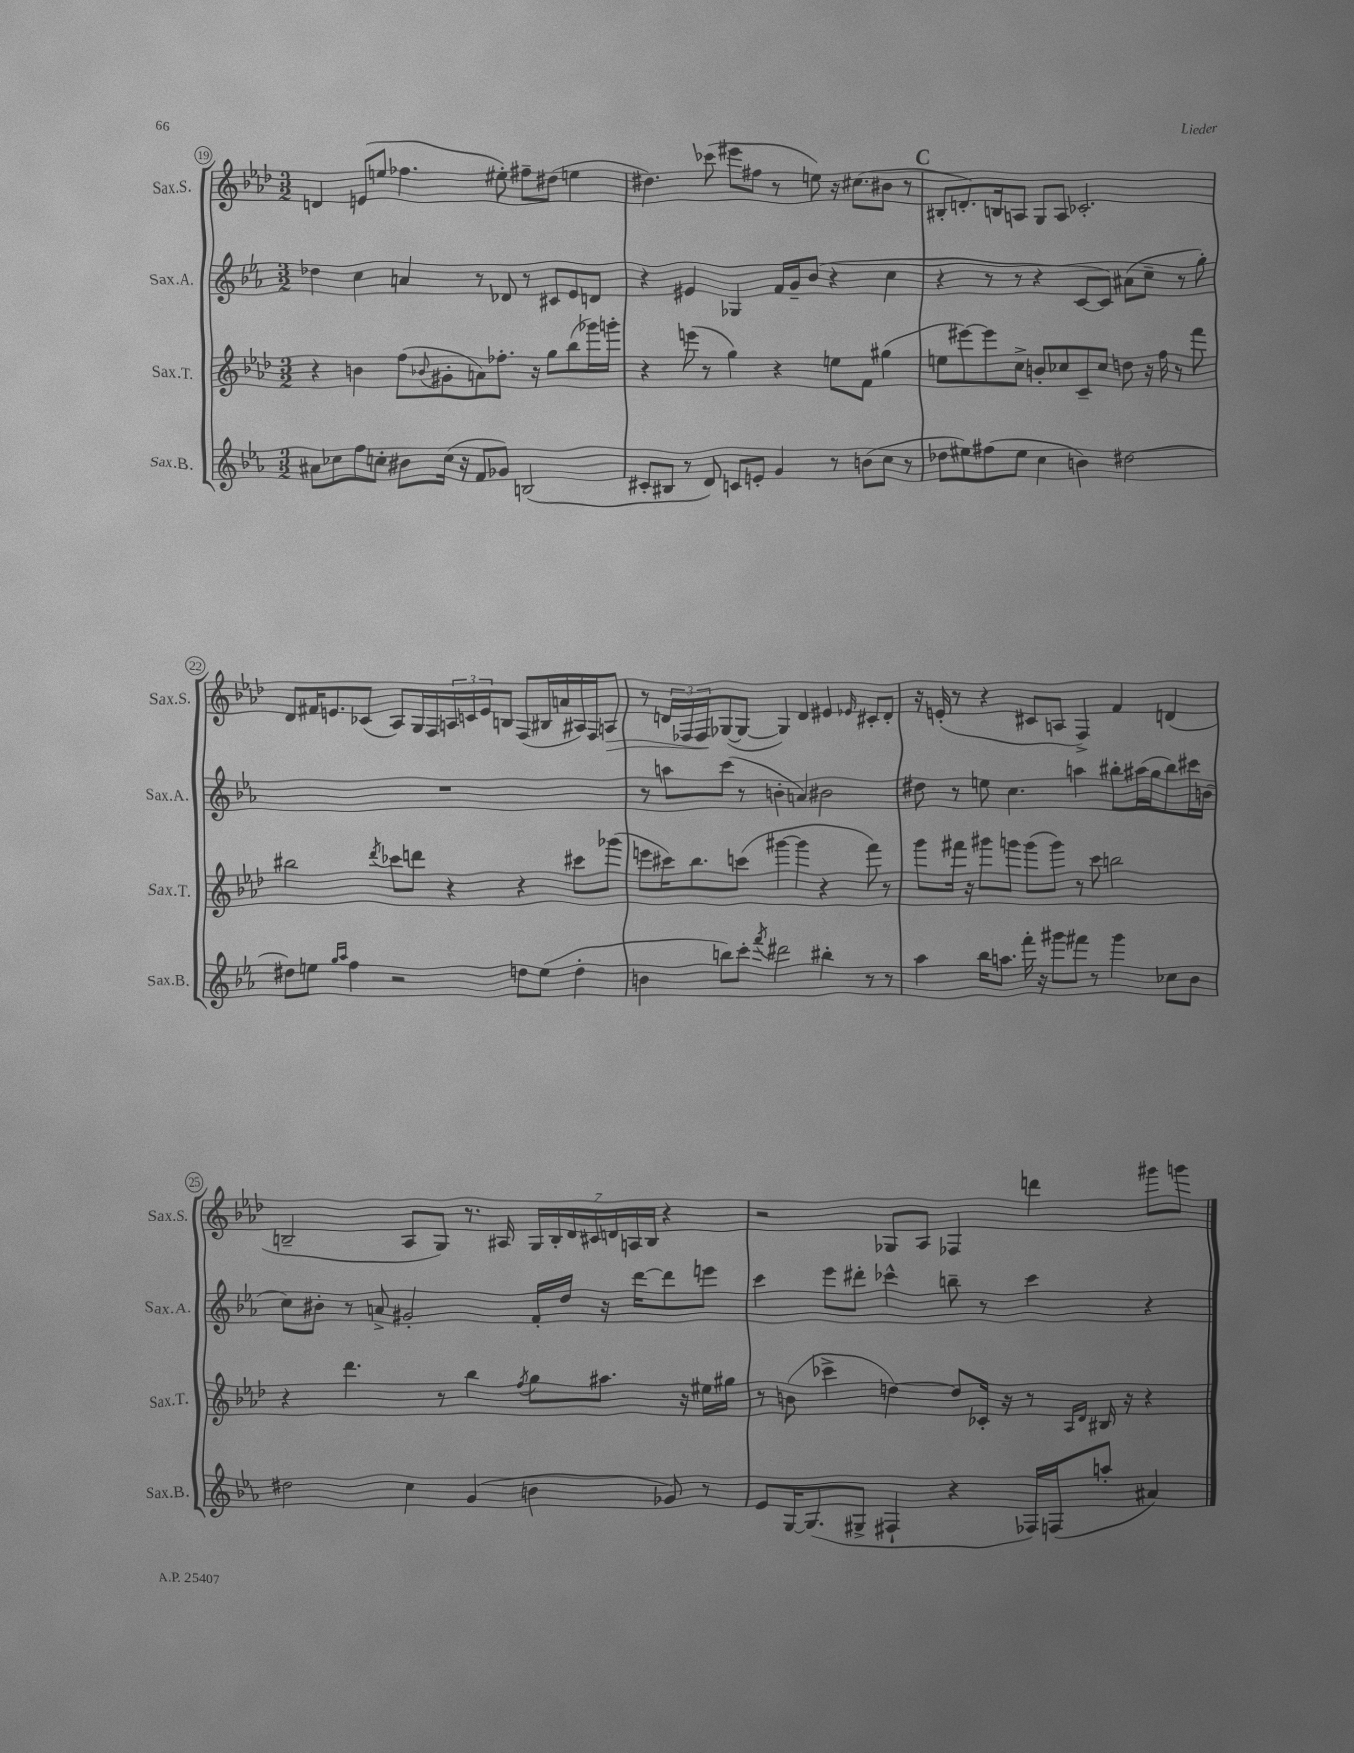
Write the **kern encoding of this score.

**kern	**kern	**kern	**kern
*staff4	*staff3	*staff2	*staff1
*clefG2	*clefG2	*clefG2	*clefG2
*k[b-e-a-]	*k[b-e-a-d-]	*k[b-e-a-]	*k[b-e-a-d-]
*M3/2	*M3/2	*M3/2	*M3/2
8a#\L	4r	4dd-\	4d/
8cc-\	.	.	.
8ff\	4b\	4cc\	(8e/L
8cc'\J	.	.	8ee/J
8b#\L	(8ff\L	4a/	4.ff-\
.	8qqb-/	.	.
(16cc\Jk	8g#'\	.	.
16r	.	.	.
8f/L	8a\)	8r	.
8g-/J)	8.ff-'\J	8d-/	8ee#'\)
(2B/	.	8r	8ff#~\L
.	16r	.	.
.	8gg\L	8c#/L	(8dd#\J
.	(8bb-\	8e-/	4ee\
.	16ggg-\L)	8d/J	.
.	16ggg'\JJ	.	.
=	=	=	=
8c#'/L	4r	4r	4.dd#\)
8B#/J	.	.	.
8r	(8eee\	4e#/	.
8d/)	8r	.	(8ccc-\
8c/L	4gg\)	4G-/	8eee#\L
8e'/J	.	.	8ff#\J
4g/	4r	16f/LL	8r
.	.	16g~/J	.
.	.	(8b-/J	8ee\)
8r	8ee\L	4r	16r
.	.	.	(8.cc#\L
(8b\L	8f\J	.	.
8cc\J	(4gg#\	4cc\	8b#\J
8r	.	.	8r
=	=	=	=
8dd-\L	8ee\L	4r	8B#'/L
8ee#\)	[8eee#\)	.	8.d'/)
(8ff#\	8eee#\]	8r	.
.	.	.	16B/k
8ee#\J	8cc^\J	8r	8A/J
4cc\	8b'/L	4r	8G/L
.	8cc-/	.	8A/J
4b\)	8c~/	[8c/L	2.c-'/
.	8cc-/J	8c/]J)	.
[2dd#\	8dd\	(8a#\L	.
.	16r	8cc~\J	.
.	16ff\	.	.
.	8r	8r	.
.	8fff\	8gg'\)	.
=	=	=	=
8dd#\]L	2bb#\	1.r	8d-/L
8ee\J	.	.	16f#/K
.	.	.	8.e/
16qqgg/LL	.	.	.
16qqaa-/JJ	.	.	.
4ff\	.	.	.
.	.	.	(8c-/J
.	8qddd-/	.	.
2r	8ccc-\L	.	8A-/L)
.	8ddd\J	.	16G/L
.	.	.	16F/
.	4r	.	24A/
.	.	.	24c/
.	.	.	24e/J
.	.	.	8B/J
8dd\L	4r	.	(8F/L
(8ee\J	.	.	16B#/L
.	.	.	16a/
4dd'\	8ccc#\L	.	16A#/)
.	.	.	16F/J
.	(8ggg-\J	.	8A/J
=	=	=	=
4b\	8eee\L	8r	8r
.	16ccc#\K)	8aa\L	24d/LL
.	.	.	24F-/
.	8.bb-\	.	.
.	.	.	24F-/J
8bb\L)	.	(8ccc\J	([8G-/
8ccc'\J	(8ccc\J	8r	8G-/_J
8qfff/	.	.	.
2ddd#\	[4ggg#\	4b'\	4G-/])
.	4ggg#\]	4a/)	4d/
4bb#'\	4r	2b#\	4e#/
.	.	.	16qqe-/
8r	8fff\)	.	8c#'/L
8r	8r	.	8d'/J
=	=	=	=
4aa-\	8ggg\L	8dd#\	16r
.	.	.	(16e'/
.	16fff#\Jk	8r	8r
.	16r	.	.
16bb-\LK	8ggg#\L	8ee\	4r
8.aa\J	.	.	.
.	8ggg\J	4.cc\	.
16fff'\	(8ggg\L	.	8c#/L
16r	.	.	.
8ggg#\L	8ggg\J)	.	8A/J
8fff#\J	8r	4aa\	4F^/)
8r	8ccc\	.	.
4ggg#\	2bb\	8bb#'\L	4f/
.	.	(16aa#\L	.
.	.	16gg\J	.
8cc-\L	.	8bb#\)	(4d/
8b-\J	.	16ccc#\L	.
.	.	(16b\JJ	.
=	=	=	=
2dd#\	4r	8cc\L)	2B~/
.	.	8b#'\J	.
.	4.ddd-\	8r	.
.	.	8a^/	.
4cc\	.	2g#'/	8A-/L
.	8r	.	8G/J)
(4g/	4bb-\	.	8.r
.	.	.	16A#/
.	8qff/	.	.
4b\	8gg\L	16f'/LL	28G/LL
.	.	.	28B'/
.	.	16dd/JJ	.
.	.	.	28d-/
.	.	.	28c#/
.	8.aa#\J	16r	.
.	.	.	28d/
.	.	.	28A/
.	.	[16ddd\LK	.
.	.	.	28B/JJ
8g-/)	.	8ddd\]	4r
.	16r	.	.
8r	16ee#\LL	8eee\J	.
.	16gg#\JJ	.	.
=	=	=	=
8e-/L	8r	4ccc\	2r
[16G/K	(8b\	.	.
(8.G/]	.	.	.
.	4ccc-^\	8eee-\L	.
8G#^/J	.	8ddd#'\J	.
4F#`/	[4dd\)	4ccc-^^\	8G-/L
.	.	.	8A-/J
4r	8dd/]L	8bb~\	4F-/
.	16c-'/Jk	8r	.
.	16r	.	.
16F-/LL)	8r	4ccc-\	4ddd\
(16F/J	.	.	.
.	16qqA-/LL	.	.
.	16qqd-/JJ	.	.
8aa'/J	16B#/	.	.
.	16r	.	.
4a#/)	4r	4r	8ggg#\L
.	.	.	8ggg\J
==	==	==	==
*-	*-	*-	*-
